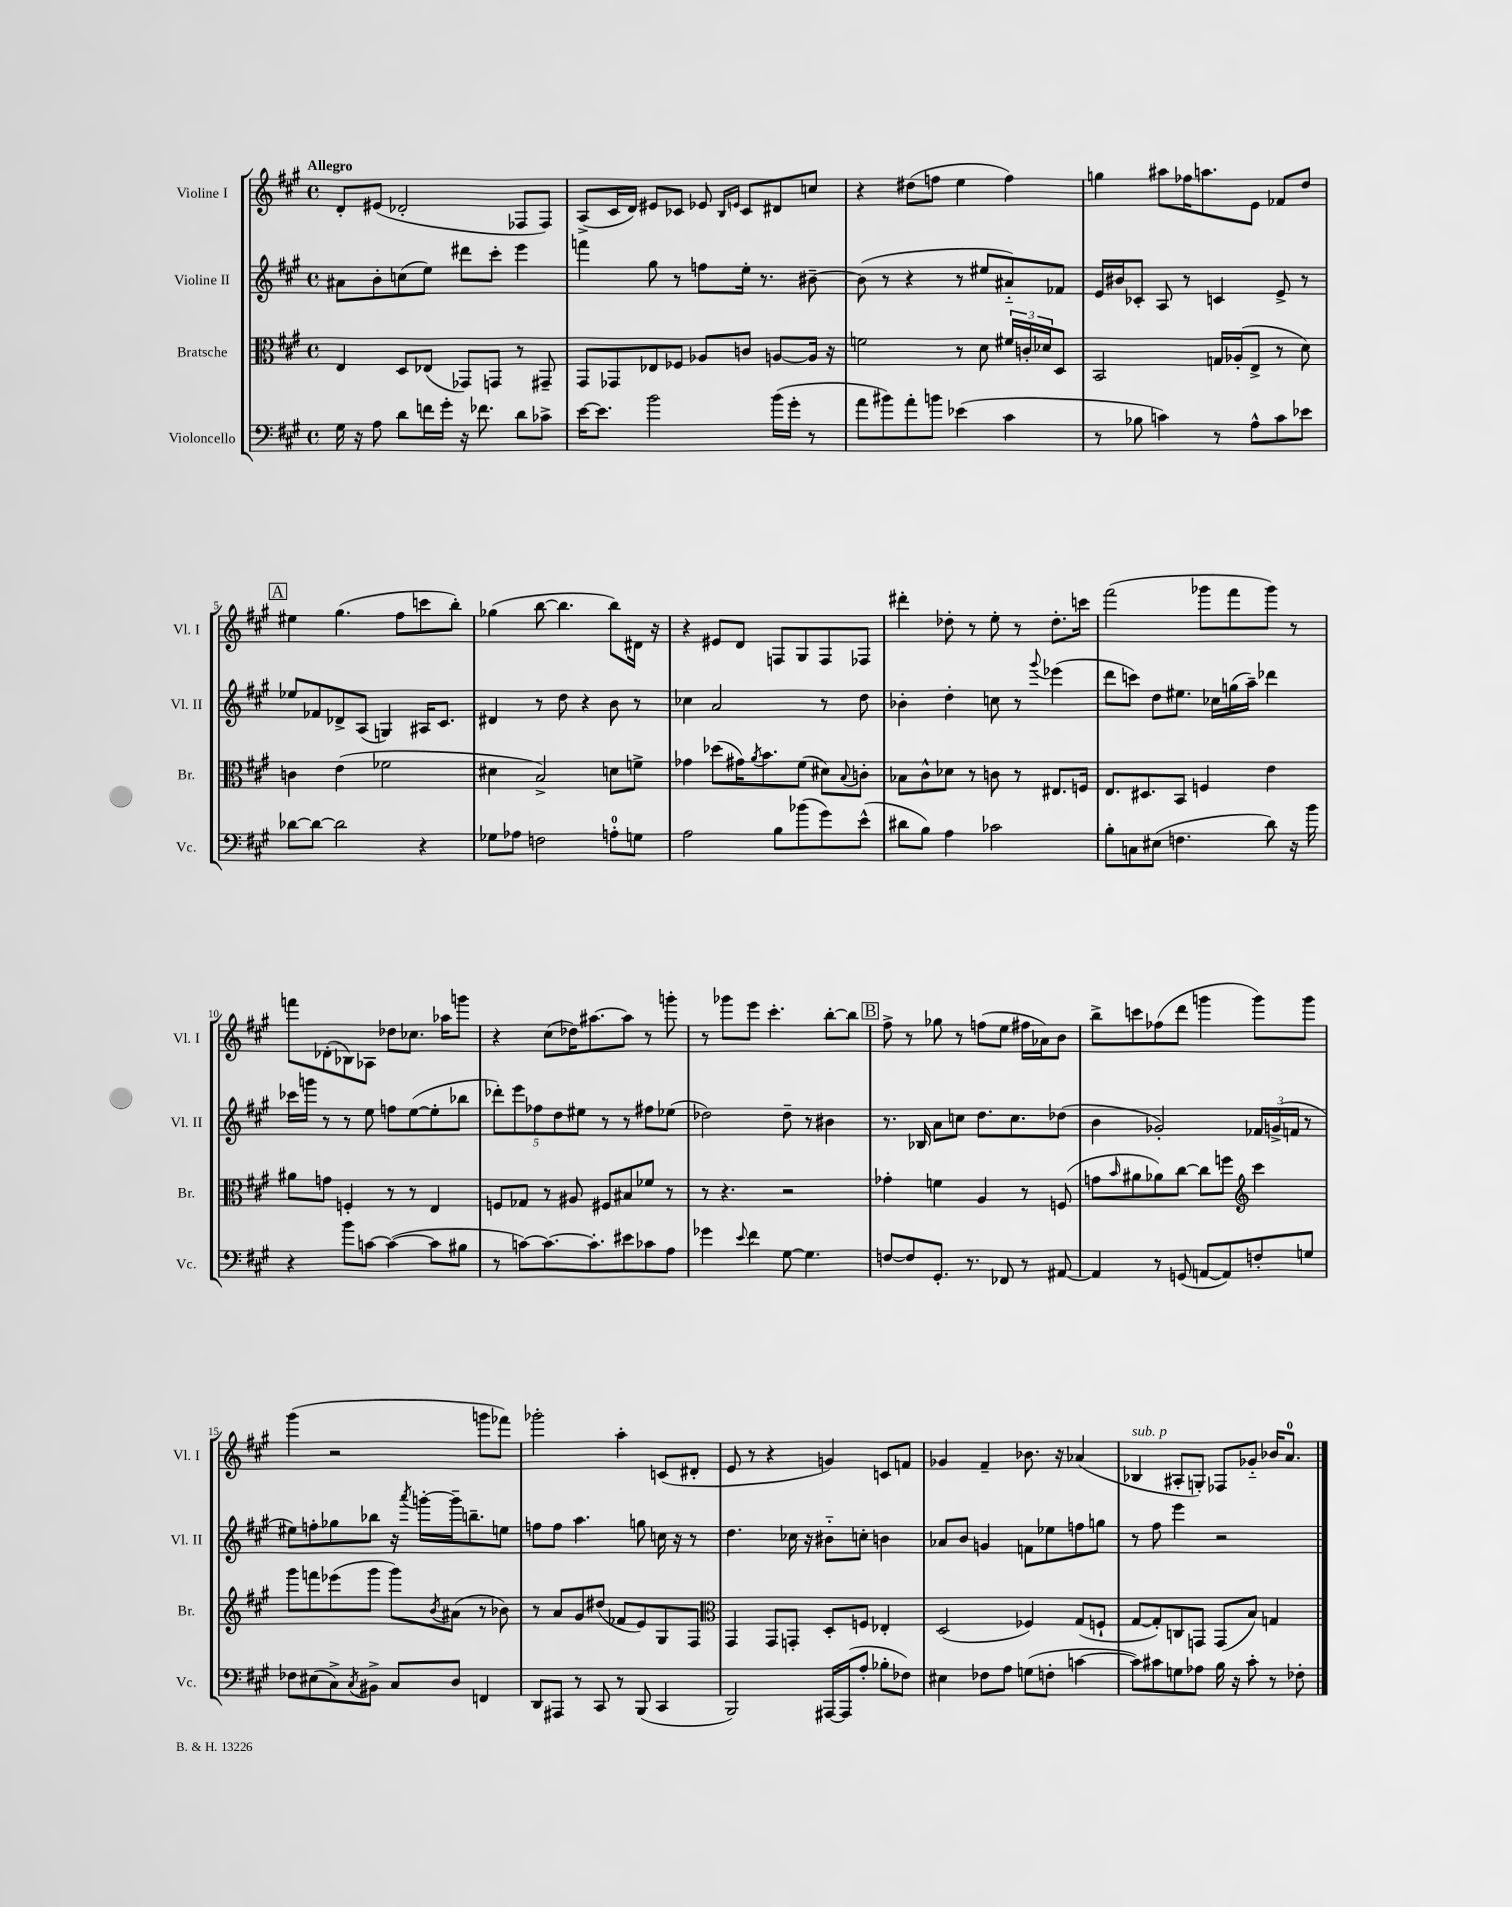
<<
\new StaffGroup <<
\new Staff = "s0" \with { instrumentName = "Violine I" shortInstrumentName = "Vl. I" } {
    \clef treble \key a \major \defaultTimeSignature \time 4/4 \tempo "Allegro"
    d'8-. eis'8( des'2-. fes8 fes8) |
    a8->( cis'16 d'16) eis'8 ces'8 ees'8 \grace { b16 e'16 } ces'8 dis'8 c''8 |
    r4 dis''8( f''8 e''4 f''4) |
    g''4 ais''8 fes''16 a''8. e'8 fes'8 d''8 |
    \mark \markup { \box "A" } eis''4 gis''4.( fis''8 c'''8 b''8-.) |
    ges''4( b''8~ b''4. b''8) dis'16 r16 |
    r4 eis'8 d'8 f8 gis8 f8 fes8 |
    dis'''4-. des''8-. r8 e''8-. r8 des''8.-. c'''16 |
    fis'''2( ges'''8 fis'''8 ges'''8) r8 |
    f'''8 des'8-.( bes8) aes8 des''8 ces''8. aes''16 g'''8 |
    r4 cis''8( des''16) ais''8.~ ais''8 r8 g'''8-. |
    r8 ges'''8 e'''8 cis'''4.-. b''8~-. b''8 |
    \mark \markup { \box "B" } fis''8-> r8 ges''8 r8 f''8( e''8 fis''16 aes'16) b'8 |
    b''8-> c'''8 fes''8( d'''8 g'''4 g'''8) g'''8 |
    gis'''4( r2 g'''8 fes'''8) |
    ges'''2-. a''4-. c'8( dis'8-. |
    e'8 r8 r4 g'4) c'8 f'8 |
    ges'4 fis'4-- bes'8. r16 aes'4( |
    bes4^\markup { \italic "sub. p" } ais8-. g8-.) fes8 ges'8-_ bes'16 a'8.-0 \bar "|." |
}
\new Staff = "s1" \with { instrumentName = "Violine II" shortInstrumentName = "Vl. II" } {
    \clef treble \key a \major \defaultTimeSignature \time 4/4
    ais'8 b'8-. c''8( e''8) dis'''8 cis'''8-. e'''4 |
    f'''4 gis''8 r8 f''8 e''16-. r8. bis'8~-- |
    bis'8( r8 r4 r8 eis''8 ais'8-_) fes'8 |
    e'16 bis'16 ces'8-. a8 r8 c'4 e'8-> r8 |
    \mark \markup { \box "A" } ees''8 fes'8 des'8-> a8( g4) ais16 cis'8. |
    dis'4 r8 d''8 r4 b'8 r8 |
    ces''4 a'2 r8 d''8 |
    bes'4-. d''4-. c''8 r8 \appoggiatura { gis'''8 } ees'''4( |
    d'''8 c'''8) d''8 eis''8. ces''16 g''16( a''16--) des'''4 |
    ces'''16 g'''16 r8 r8 e''8 f''8 e''8~( e''8-. bes''8 |
    \tuplet 5/4 { des'''8-.) e'''8 fes''8 d''8 eis''8 } r8 r8 fis''8 ees''8( |
    des''2) des''8-- r8 bis'4 |
    \mark \markup { \box "B" } r8. bes16 a'8 c''8 d''8. c''8. des''8( |
    b'4 ges'2-.) \tuplet 3/2 { fes'16 g'16->( f'16 } r8 |
    eis''8) f''8-. ges''8 bes''8 r16 \acciaccatura { a'''8 } g'''16~-. g'''16-- b''8.-- e''8 |
    f''8 f''8 a''4. g''8 c''16 r16 r8 |
    d''4. ces''16 r16 bis'8-_ c''8-. b'4 |
    aes'8 b'8 g'4 f'8 ees''8 f''8 g''8 |
    r8 fis''8 e'''4 r2 \bar "|." |
}
\new Staff = "s2" \with { instrumentName = "Bratsche" shortInstrumentName = "Br." } {
    \clef alto \key a \major \defaultTimeSignature \time 4/4
    e4 d8 ees8( ges,8) g,8 r8 gis,8-- |
    gis,8 ges,8 ees8 fes8 aes8 c'8 a8~ a16 r16 |
    f'2 r8 d'8 \tuplet 3/2 { fis'16 c'16-. des'16 } d8 |
    b,2 g16 aes16-.( e8-> r8 d'8) |
    \mark \markup { \box "A" } c'4 e'4( fes'2 |
    dis'4 b2->) d'8 f'8-> |
    ges'4 des''8( gis'16) \acciaccatura { a'8 } b'8. fis'8( dis'8) \appoggiatura { b8 } c'8-. |
    bes8 cis'8-^ des'8 r8 c'8 r8 eis8. f16 |
    e8. dis8. b,8 f4 e'4 |
    ais'8 g'8 f4-. r8 r8 e4 |
    f8 ges8 r8 ais8 fis8 bis8 fes'8 r8 |
    r8 r4. r2 |
    \mark \markup { \box "B" } ges'4-. f'4 a4 r8 f8( |
    g'8 \grace { b'16 } ais'8 aes'8) cis''8~ cis''8 f''8 \clef treble cis'''4 |
    gis'''8 f'''8 ees'''8( gis'''8 gis'''8) \acciaccatura { b'8 } ais'8( r8 bes'8) |
    r8 a'8 gis'8 dis''8( fes'8 e'8) gis8 fis8 |
    \clef alto gis,4 gis,8 g,8-. d8-. f8 ees4-. |
    d2( fes4) gis8( f8-! |
    gis8~ gis8-.) c8 g,8 g,8( b8) g4 \bar "|." |
}
\new Staff = "s3" \with { instrumentName = "Violoncello" shortInstrumentName = "Vc." } {
    \clef bass \key a \major \defaultTimeSignature \time 4/4
    gis16 r16 a8 d'8 f'16 gis'16-. r16 fes'8. d'8 ces'8-> |
    e'16~ e'8. b'2 b'16( gis'16-. r8 |
    a'8 bis'8) a'8-. b'8 ees'4( cis'4 |
    r8 bes8 c'4) r8 a8-^ c'8 ees'8 |
    \mark \markup { \box "A" } des'8~ des'8~ des'2 r4 |
    ges8 aes8 f2 a8-0-. g8 |
    a2 b8 bes'8( gis'8) e'8-^( |
    dis'8 b8) a4 ces'2 |
    b8-. c8 eis8( f4. d'8) r16 b'16 |
    r4 b'8 c'8~ c'4~( c'8 bis8 |
    r8 c'8~) c'8.~ c'8.-. eis'8 ces'8 a8 |
    ges'4 \appoggiatura { e'8 } fis'4 gis8~ gis4. |
    \mark \markup { \box "B" } f8~ f8 gis,8.-. r8. fes,8 r8 ais,8~ |
    ais,4 r8 g,8( a,8~ a,8) f8-. g8 |
    fes8 eis8( cis8->) \acciaccatura { cis8 } bis,8-> cis8 d8 f,4 |
    d,8 ais,,8 r8 cis,8 r8 b,,8( cis,4 |
    b,,2) ais,,16~ ais,,16( a8-. bes8-. fes8) |
    eis4 fes8 a8 g8( f8-. c'4~ |
    c'8) cis'8 g8 aes8 b16 r16 cis'8-. r8 fes8-. \bar "|." |
}
>>
>>
